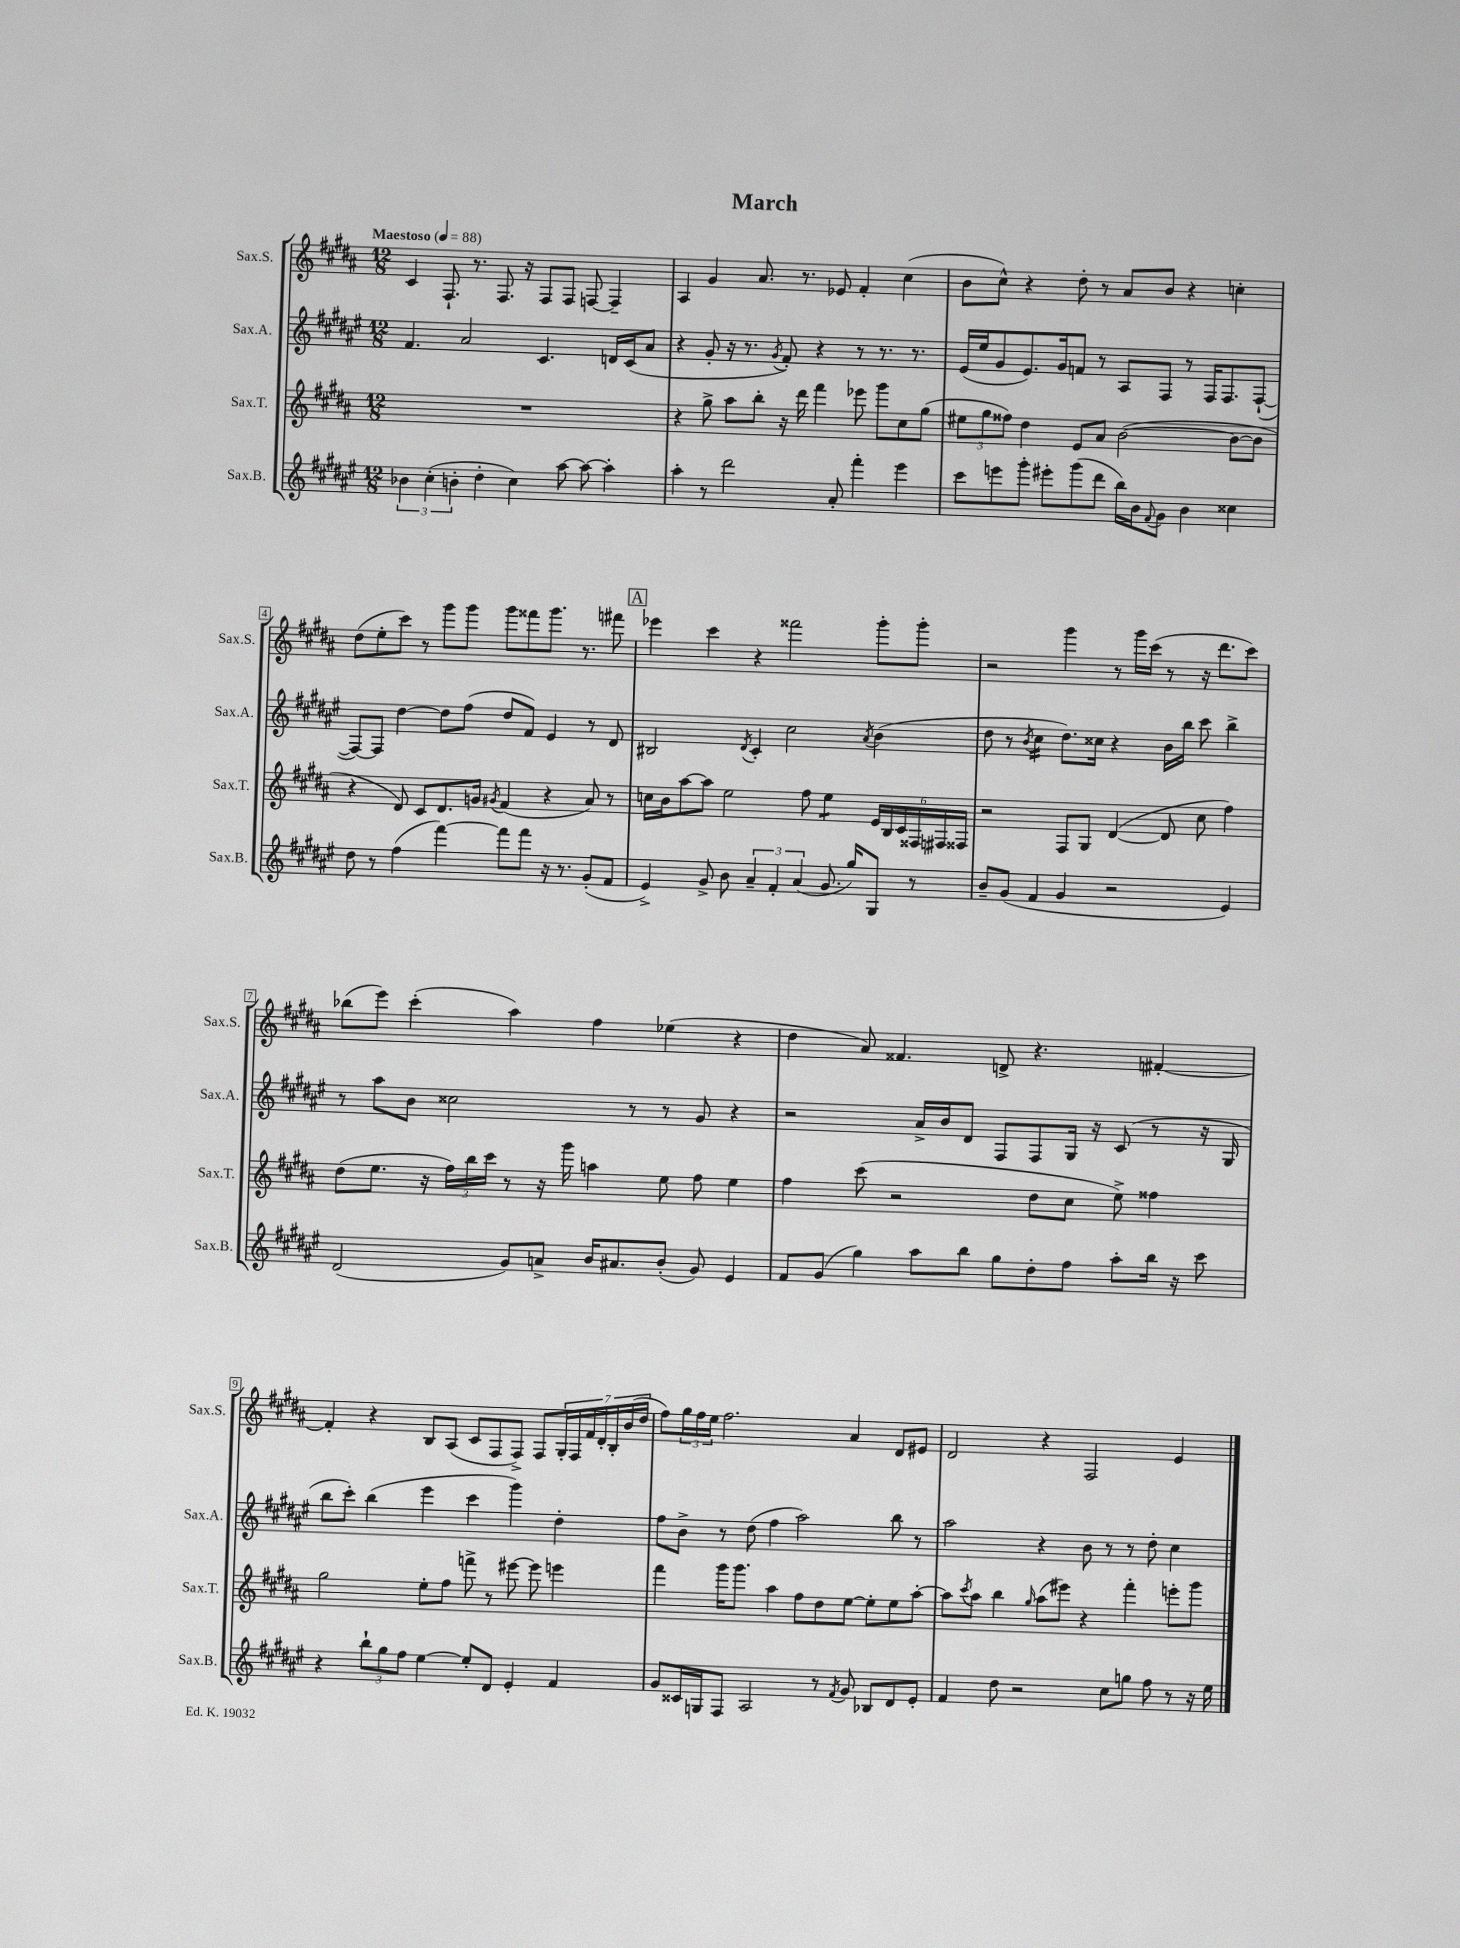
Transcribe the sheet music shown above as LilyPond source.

\header { title = "March" }
<<
\new StaffGroup <<
\new Staff = "s0" \with { instrumentName = "Sax.S." shortInstrumentName = "Sax.S." } {
    \clef treble \key b \major \numericTimeSignature \time 12/8 \tempo "Maestoso" 4 = 88
    cis'4 fis8.-! r8. fis8. r16 fis8 fis8 f8~ f4-- |
    ais4 gis'4 ais'8. r8. ees'8 fis'4-. cis''4( |
    b'8 cis''8-^) r4 dis''8-. r8 ais'8 b'8 r4 c''4-. |
    dis''8( e''8-. cis'''8) r8 gis'''8 gis'''8 gis'''8 fisis'''8 gis'''8. r8. fis'''8 |
    \mark \markup { \box "A" } ees'''4 cis'''4 r4 fisis'''2 gis'''8-. gis'''8-. |
    r2 gis'''4 r8 gis'''16 cis'''16( r8 r16 dis'''8. cis'''8) |
    bes''8( e'''8) cis'''4-.( ais''4) fis''4 ees''4( r4 |
    dis''4 ais'8) fisis'4. d'8-> r4. fis'4~-. |
    fis'4-. r4 b8 ais8( cis'8 fis8 fis8->) fis8 \tuplet 7/4 { gis16-. fis16 fis'16 dis'16-. b16-. b'16( dis''16 } |
    fis''8) \tuplet 3/2 { gis''16 fis''16 e''16 } fis''2. ais'4 dis'8 eis'8 |
    dis'2 r4 fis2 e'4 \bar "|." |
}
\new Staff = "s1" \with { instrumentName = "Sax.A." shortInstrumentName = "Sax.A." } {
    \clef treble \key fis \major \numericTimeSignature \time 12/8
    fis'4. ais'2 cis'4. d'16 cis'16( ais'8 |
    r4 gis'8-. r16 r8. \acciaccatura { gis'8 } fis'8-.) r4 r8 r8. r8. |
    eis'16( eis''16 gis'8 eis'8.) gis'16 f'8 r8 ais8 fis8 r8 fis16 fis8. fis8~-!( |
    fis8~) fis8 dis''4~ dis''8 fis''8( dis''8 fis'8) eis'4 r8 dis'8 |
    \mark \markup { \box "A" } bis2 \acciaccatura { dis'8 } cis'4-. cis''2 \acciaccatura { ais'8 } b'4( |
    dis''8 r8 \acciaccatura { b'8 } cis''4:16 dis''8.) cisis''16 r4 b'16 b''16 cis'''8 b''4-> |
    r8 ais''8 b'8 cisis''2 r8 r8 gis'8 r4 |
    r2 ais'16-> b'16 dis'8 fis8 fis8 gis16 r16 cis'8( r8 r16 gis16 |
    b''8 cis'''8-.) b''4( eis'''4 cis'''4 gis'''4) dis''4-. |
    fis''8 b'8-> r8 dis''8( fis''4 ais''2) b''8 r8 |
    ais''2 r4 b'8 r8 r8 dis''8-. cis''4 \bar "|." |
}
\new Staff = "s2" \with { instrumentName = "Sax.T." shortInstrumentName = "Sax.T." } {
    \clef treble \key b \major \numericTimeSignature \time 12/8
    R1. |
    r4 gis''8-> ais''8 b''8-. r16 dis'''16 fis'''4 ees'''8 gis'''8 cis''8 gis''8( |
    \tuplet 3/2 { eis''8 gis''8 fisis''8) } dis''4 e'8 ais'8 b'2~( b'8~ b'8 |
    r4 dis'8) cis'8 dis'8. g'16 \acciaccatura { gis'8 } fis'4( r4 ais'8) r8 |
    \mark \markup { \box "A" } c''16 b'16 ais''8~ ais''8 e''2 fis''8 e''4:8 \tuplet 6/4 { e'16 b16 cis'16 fisis16 fis16 fisis16 } |
    r2 fis8 gis8 dis'4~( dis'8 cis''8 fis''4) |
    dis''8( e''8. r16 \tuplet 3/2 { fis''16) b''16 cis'''16 } r8 r16 gis'''16 a''4 e''8 fis''8 e''4 |
    fis''4 cis'''8( r2 dis''8 cis''8 e''8->) fisis''4 |
    gis''2 e''8-. fis''8 f'''8-> r8 eis'''8~ eis'''8 e'''4 |
    fis'''4 gis'''16 gis'''8. ais''4 fis''8 dis''8 e''8~ e''8-. e''8 ais''8~-. |
    ais''8 \acciaccatura { cis'''8 } ais''8 b''4 \grace { gis''16 } ais''8( eis'''8) r4 fis'''4-. e'''8-. gis'''8 \bar "|." |
}
\new Staff = "s3" \with { instrumentName = "Sax.B." shortInstrumentName = "Sax.B." } {
    \clef treble \key fis \major \numericTimeSignature \time 12/8
    \tuplet 3/2 { bes'4 cis''4-.( b'4-. } dis''4-. cis''4) ais''8~ ais''8~ ais''4-. |
    ais''4-. r8 dis'''2 ais'8-. fis'''4-. eis'''4 |
    cis'''8 e'''8 gis'''8-. eis'''8-. gis'''8( dis'''8 b''16) b'16 \appoggiatura { fis'8 } gis'8 b'4 cisis''4 |
    dis''8 r8 fis''4( fis'''4~) fis'''8 fis'''8 r16 r8. gis'8-.( fis'8 |
    \mark \markup { \box "A" } eis'4->) gis'8-> b'8 \tuplet 3/2 { ais'4-- fis'4-. ais'4( } gis'8. gis''16) gis8 r8 |
    b'8-- gis'8( fis'4 gis'4 r2 eis'4) |
    dis'2( gis'8) a'8-> b'16 ais'8. b'8-.( gis'8) eis'4 |
    fis'8 gis'8( gis''4) ais''8 b''8 gis''8 dis''8-. fis''8 ais''8-. b''16 r16 cis'''8 |
    r4 \tuplet 3/2 { b''8-! gis''8 fis''8 } eis''4~ eis''8-. dis'8 eis'4-. fis'4 |
    gis'8 cisis'16 g16 fis8 ais2 r8 \acciaccatura { fis'8 } gis'8 bes8 dis'8 eis'8-. |
    fis'4 dis''8 r2 cis''8 g''8 fis''8 r8 r16 eis''16 \bar "|." |
}
>>
>>
\layout { \context { \Score \override BarNumber.stencil = #(make-stencil-boxer 0.1 0.3 ly:text-interface::print) } }
